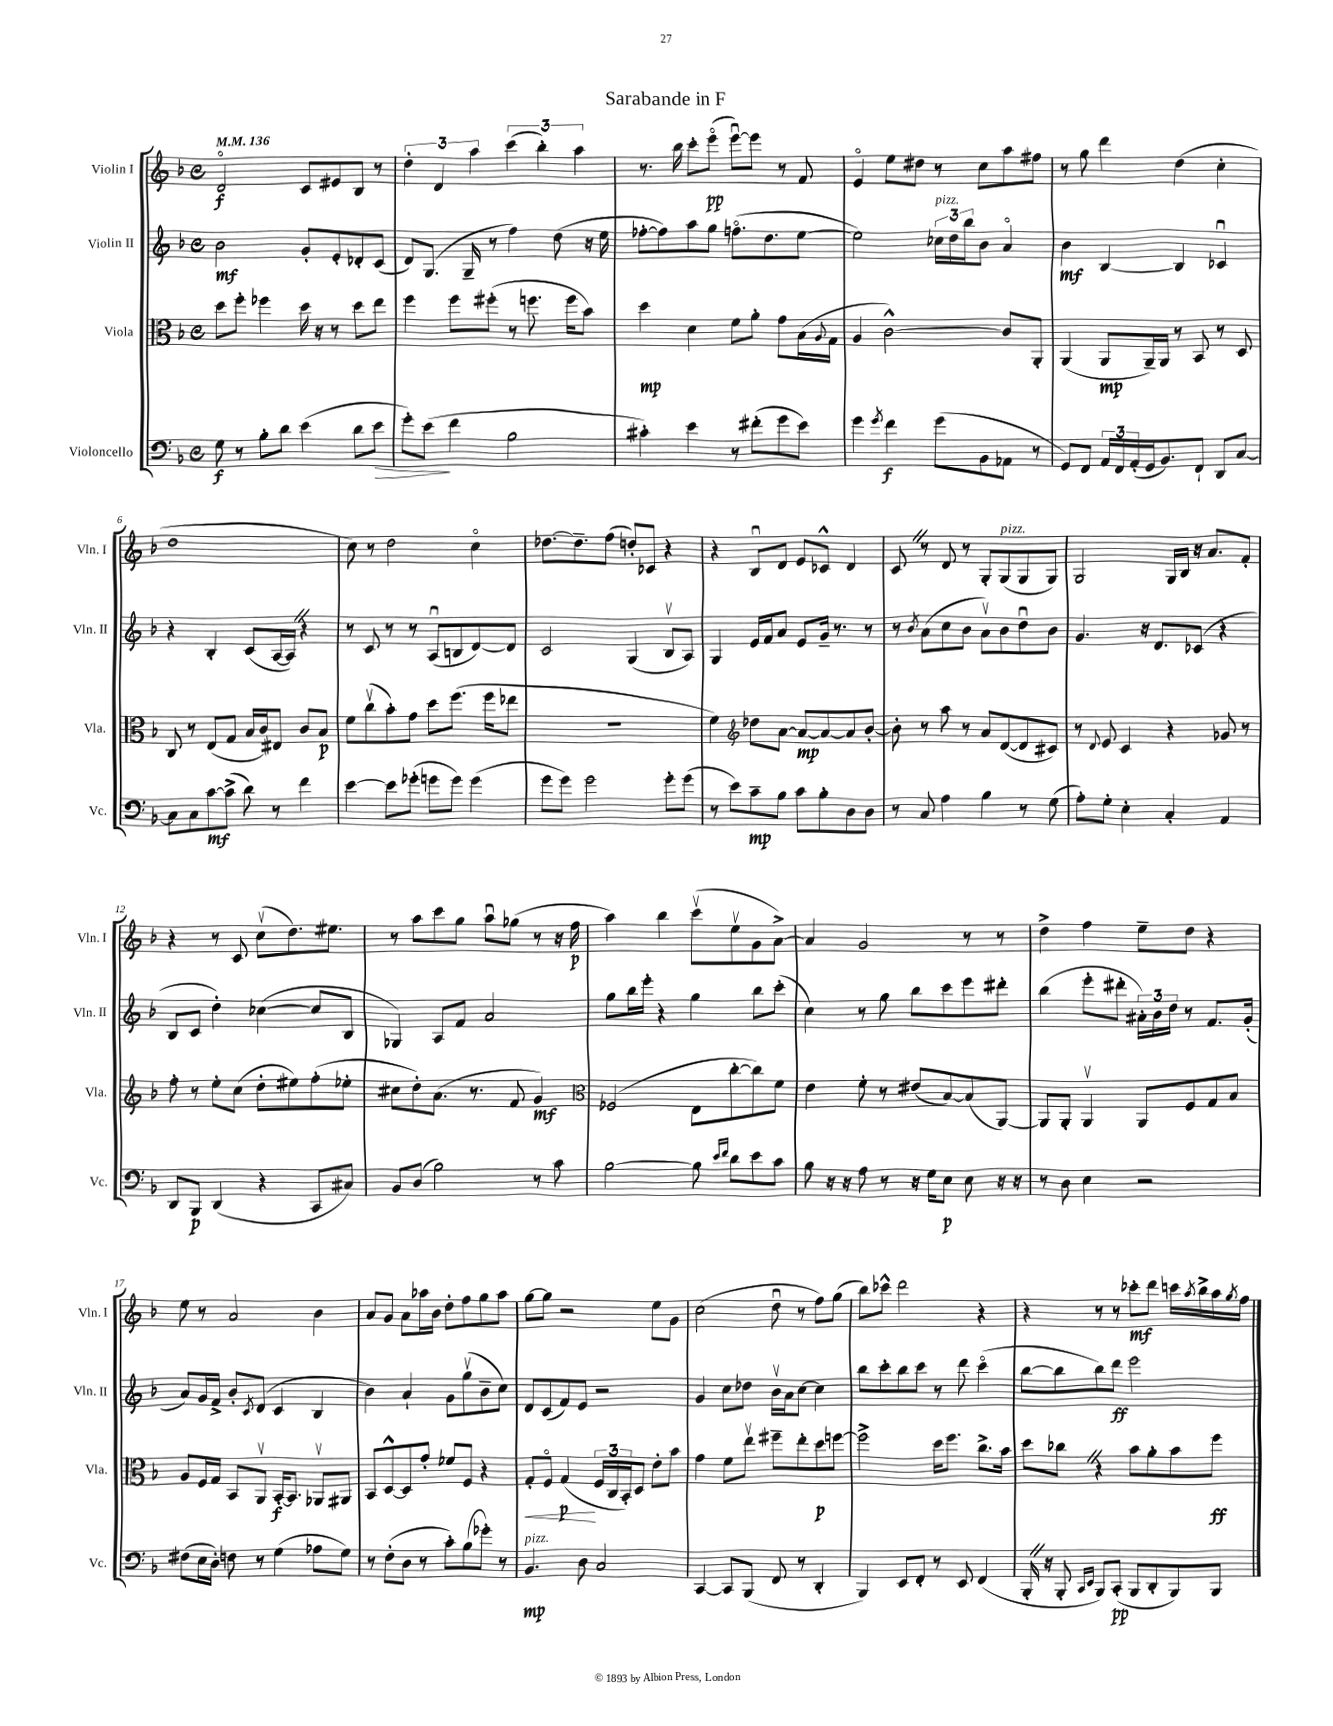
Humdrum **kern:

**kern	**kern	**kern	**kern
*staff4	*staff3	*staff2	*staff1
*clefF4	*clefC3	*clefG2	*clefG2
*k[b-]	*k[b-]	*k[b-]	*k[b-]
*M4/4	*M4/4	*M4/4	*M4/4
*met(c)	*met(c)	*met(c)	*met(c)
*MM136	*MM136	*MM136	*MM136
8G	8dd	2b-	2do
8r	8ff'	.	.
8B-'	4ff-	.	.
8d	.	.	.
(4e	16dd	8g'	8c
.	16r	.	.
.	8r	8e'	8e#
8d	8dd	8d-'	8B-
8e	8ee	(8c	8r
=	=	=	=
8g')	4ff	8d)	6dd'
(8e	.	(8.G	.
.	.	.	6d
4f	8ff	.	.
.	.	16G~	.
.	.	.	6aa
.	(8ff#'	8r	.
2B-	8r	4ff)	(6ccc
.	8.ff	.	.
.	.	.	6bb-')
.	.	(8dd	.
.	16ff	.	.
.	.	.	6aa
.	8b-)	16r	.
.	.	16ee	.
=	=	=	=
4c#')	4dd	[8ff-'	8.r
.	.	8ff-])	.
.	.	.	16bb-
4e	4d	8aa	8ccc'
.	.	8gg	(8eeeo
8r	8f	(8.ffo	[8eeeu)
(8f#'	8a'	.	8eee]
.	.	8.dd	.
8g	8g	.	8r
8e)	(16B-	[8ee	8f
.	8qqA	.	.
.	16G	.	.
=	=	=	=
4g	4A	2ee])	4eo
8qg	.	.	.
4f	[2c^^)	.	8ee
.	.	.	8dd#
(8g	.	24cc-	8r
.	.	24dd	.
.	.	24bb-	.
8BB-	.	8b-	8cc
8AA-	8c]	4ao	8aa
8r	8AA'	.	8ff#
=	=	=	=
8GG)	(4AA	4b-	8r
8FF	.	.	8gg
24AA	8AA	[4B-	4ddd
24FF	.	.	.
(24AA'	.	.	.
16GG	16AA~)	.	.
8.BB-)	16AA	.	.
.	8r	4B-]	(4dd
8FF`	8BB-	.	.
8DD	8r	4c-u	4cc'
[8C	8D	.	.
=	=	=	=
8C]	8C	4r	1dd
8C	8r	.	.
[8c	(8E	4B-'	.
(8c^]	8G	.	.
8d)	16B-	(8c	.
.	16c)	.	.
8r	8E#	[16A	.
.	.	16A])	.
4f	8c	4r	.
.	8B-	.	.
=	=	=	=
[4e	8f	8r	8cc)
.	(8ccv	8c	8r
8e]	8b-')	8r	2dd
(8g-'	8g	8r	.
8g	8dd	(8Au	.
8g)	(8.ff	8B	.
(4g	.	[8d)	4cco
.	16ff	.	.
.	8ee-	8d]	.
=	=	=	=
8g	1r	2c	[8.dd-
8g)	.	.	.
.	.	.	8.dd-~]
2g	.	.	.
.	.	.	(8ff
.	.	(4G	8dd')
.	.	.	8c-
8g'	.	8B-v	4r
(8g	.	8A)	.
=	=	=	=
8r	4f)	4G	4r
8e)	.	.	.
*	*clefG2	*	*
8c~	8dd-	16e	8B-u
.	.	16f	.
8B-	[8a	8a	8d
8c	8a_	8e	8e
8B-'	8a_	16g~	8c-^^
.	.	8.r	.
8D	8a]	.	4d
8D	[8b-'	8r	.
=	=	=	=
8r	8b-']	8r	8c
.	.	8qb-	.
8C	8r	(8a	8r
4A	8aa	8cc	8d
.	8r	8b-	8r
4B-	8a	8av)	8G'
.	([8d	8b-	(8G
8r	8d]	8ddu	8G
(8G	8c#)	8b-	8G)
=	=	=	=
8A')	8r	4.g	2G
.	8qqd	.	.
8G'	8e	.	.
4E'	4c	.	.
.	.	16r	.
.	.	8.d	.
4C'	4r	.	16G
.	.	.	16B-
.	.	(8c-	16r
.	.	.	8.a
4AA	8g-	4r	.
.	8r	.	8f'
=	=	=	=
8DD	8ff'	8B-	4r
8BBB-	8r	8c	.
(4DD	8ee'	4dd')	8r
.	(8cc	.	8c
4r	8dd'	([4cc-	(8ccv
.	8ee#)	.	8.dd)
8CC	(8ff'	8cc-]	.
.	.	.	8.ee#
8C#)	8ee-'	8B-	.
=	=	=	=
8BB-	8cc#	4G-)	8r
(8D	8dd')	.	8aa
2B-)	(8.a	8A	8ccc
.	.	8f	8gg
.	8.r	.	.
.	.	2a	8aau
.	8f	.	(8gg-
8r	4g)	.	8r
8c	.	.	16r
.	.	.	16ff
=	=	=	=
*	*clefC3	*	*
[2B-	(2F-	8gg	4aa)
.	.	16bb-	.
.	.	16eee'	.
.	.	4r	4bb-
8B-]	8E	4gg	(8cccv
16qqe	.	.	.
16qqf	.	.	.
8d	[8cc'	.	8eev
8e	8cc])	8bb-	8g
8c	8f	(8ccc'	[8a^)
=	=	=	=
8B-	4e	4cc)	4a]
16r	.	.	.
16r	.	.	.
8A	8f'	8r	2g
8r	8r	8gg	.
16r	(8e#	8bb-	.
16G	.	.	.
8E	[8B-)	8ccc	.
8E	(8B-]	8eee	8r
16r	[8AA)	8ddd#'	8r
16r	.	.	.
=	=	=	=
8r	8AA]	(4bb-	4dd^
8D	8AA'	.	.
4E	4AAv	8eee'	4ff
.	.	8ddd#'	.
2r	8AA	24a#')	8ee~
.	.	24b-	.
.	.	24dd	.
.	8F	8r	8dd
.	8G	8.f	4r
.	8B-	.	.
.	.	(16g'	.
=	=	=	=
(8F#	8A	8a)	8ee
16E	16F	16g	8r
16D')	16G	16f^	.
8F	8BB-	8b-'	2a
.	.	8qc	.
8r	8AAv	(8d	.
(4G	[16BB-'	4c	.
.	8.BB-]	.	.
8A-	8AA-v	4B-	4b-
8G)	8AA#	.	.
=	=	=	=
8r	8BB-	4b-)	8a
(8F'	[8D^^	.	8g
8D	8D]	4a`	8a
8r	8g'	.	16aa-
.	.	.	16b-
8c')	8f-	8g	8dd'
(8B-	8F	(8ggv	8ff
8g-')	4r	8b-~	8gg
8r	.	8cc)	8aa-
=	=	=	=
4.BB-	8G'	8d	[8gg
.	8Fo	(8c	8gg]
.	(4G	8f)	2r
8D	.	8e	.
2C	24F	2r	.
.	24C	.	.
.	24BB-')	.	.
.	8D	.	.
.	8e'	.	8ee
.	8b-	.	8g
=	=	=	=
[4CC	4g	4g	(2cc
8CC]	8f	8cc	.
(8BBB-	8eev	8dd-	.
8FF	8ff#~	16b-v	8ddu
.	.	16a	.
8r	8ee'	[8cc	8r
4DD'	8dd	4cc]	8ff)
.	[8ff	.	(8gg
=	=	=	=
4BBB-)	2ff^]	8bb-	8bb-)
.	.	8ccc'	8ccc-^^
8EE	.	8bb-	2ddd
8FF'	.	8ccc	.
8r	16dd	8r	.
.	8.ff	.	.
8EE	.	8ddd	.
(4FF	8.cc^	(4ccco	4r
.	16b-	.	.
=	=	=	=
16BBB-'	8dd	[8bb-	4r
16r	.	.	.
8BBB-'	8cc-	8bb-]	.
16qqCC	.	.	.
16qqEE	.	.	.
8BBB-)	4r	8bb-)	8r
(8CC'	.	8ddd	8r
8BBB-	8b-	2eee	8ccc-'
8DD'	8a'	.	8ddd
8BBB-)	8b-	.	16ccc
.	.	.	8qaa
.	.	.	16bb-^
8BBB-	8ff	.	16aa
.	.	.	8qgg
.	.	.	16ff
==	==	==	==
*-	*-	*-	*-
